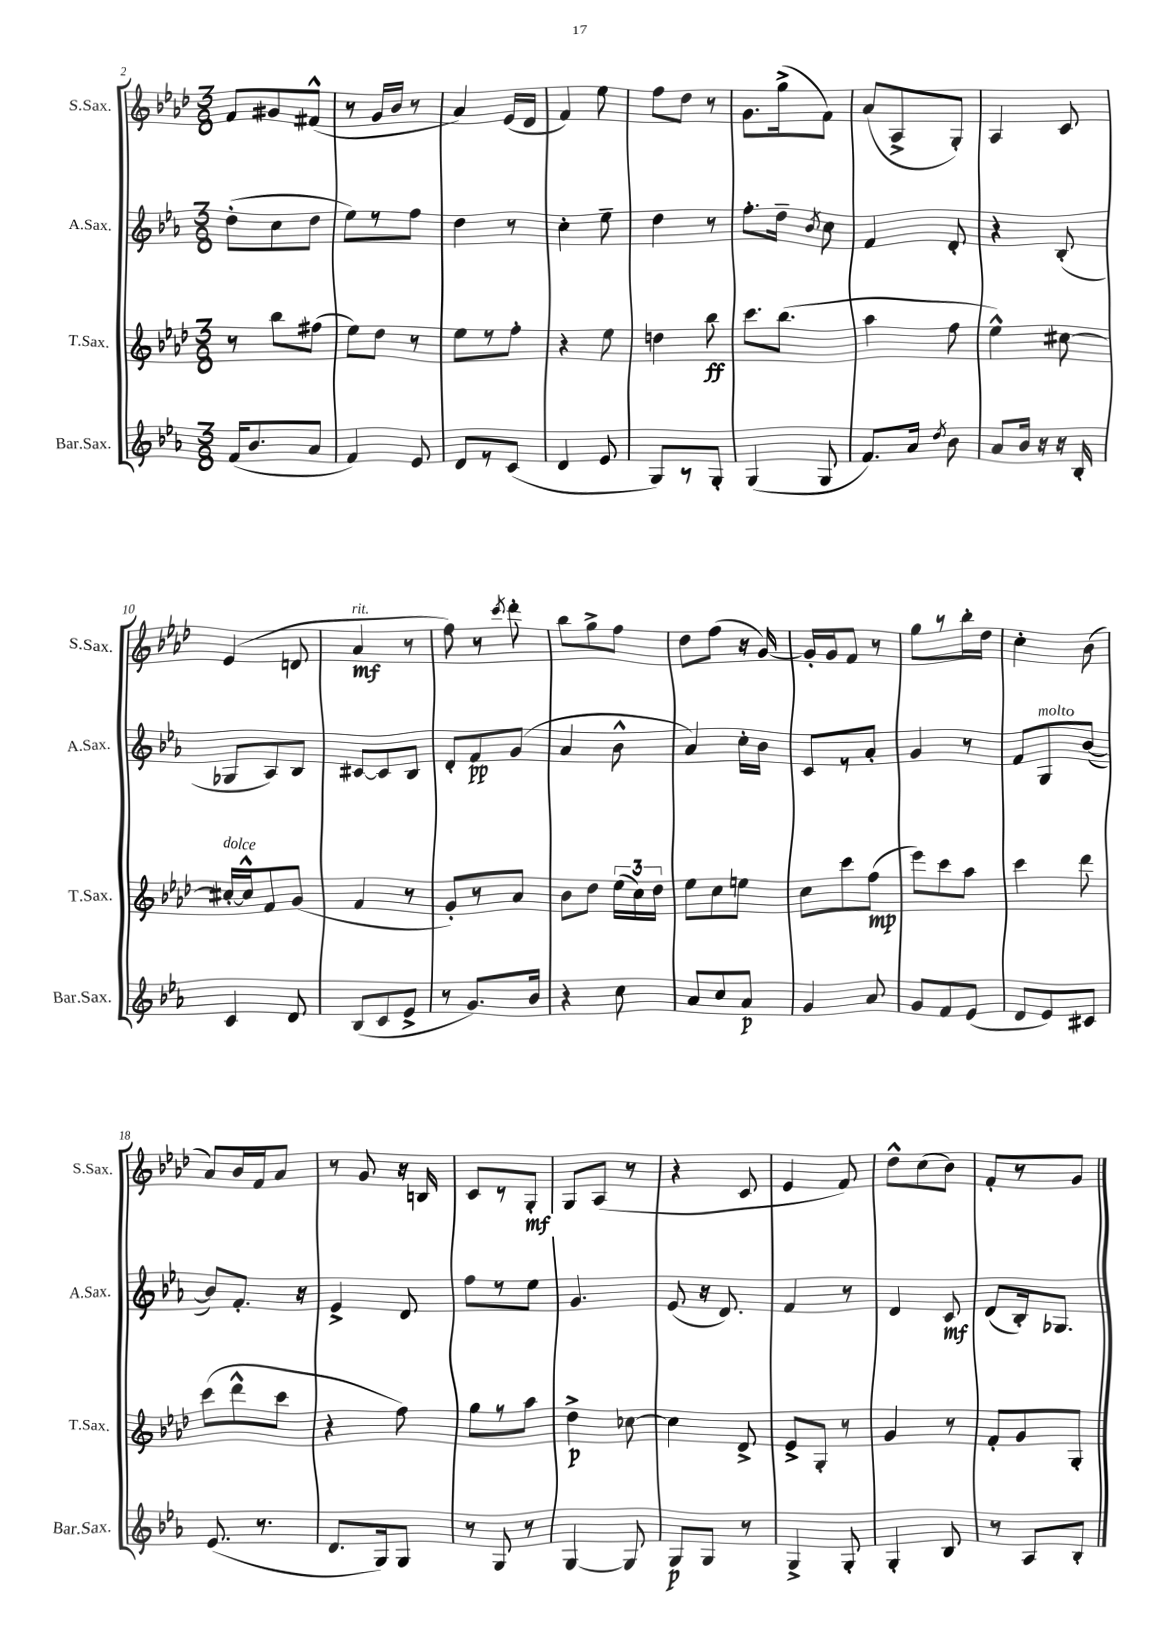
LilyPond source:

<<
\new StaffGroup <<
\new Staff = "s0" \with { instrumentName = "S.Sax." shortInstrumentName = "S.Sax." } {
    \clef treble \key aes \major \numericTimeSignature \time 3/8
    \autoBeamOff f'8[ gis'8 fis'8]-^( |
    r8 g'16[ bes'16] r8 |
    aes'4) ees'16[( des'16] |
    f'4) ees''8 |
    f''8[ des''8] r8 |
    g'8.[ g''16->( f'8]) |
    aes'8[( aes8-> g8]-.) |
    aes4 c'8 |
    ees'4( d'8 |
    aes'4\mf^\markup { \italic "rit." } r8 |
    f''8) r8 \acciaccatura { c'''8 } des'''8-. |
    bes''8[ g''8-> f''8] |
    des''8[ f''8]( r16 g'16~) |
    g'16[-. g'16 f'8] r8 |
    g''8[ r8 bes''16-. des''16] |
    c''4-. bes'8( |
    aes'8[) bes'16 f'16 aes'8] |
    r8 g'8 r16 b16 |
    c'8[ r8 g8]-.\mf |
    g8[ aes8]( r8 |
    r4 c'8 |
    ees'4 f'8) |
    des''8[-^ c''8( bes'8]) |
    f'8[-. r8 g'8] \bar "|." |
}
\new Staff = "s1" \with { instrumentName = "A.Sax." shortInstrumentName = "A.Sax." } {
    \clef treble \key ees \major \numericTimeSignature \time 3/8
    \autoBeamOff d''8[-.( c''8 d''8] |
    ees''8[) r8 f''8] |
    d''4 r8 |
    c''4-. ees''8-- |
    d''4 r8 |
    f''8.[-. d''16]-- \acciaccatura { bes'8 } c''8 |
    f'4 d'8-. |
    r4 bes8-.( |
    ges8[ aes8) bes8] |
    cis'8[~ cis'8 bes8] |
    d'8[-. f'8\pp g'8]( |
    aes'4 bes'8-^ |
    aes'4) c''16[-. bes'16] |
    c'8[ r8 aes'8]-. |
    g'4 r8 |
    f'8[ g8^\markup { \italic "molto" } bes'8]~( |
    bes'8[) f'8.]-. r16 |
    ees'4-> d'8 |
    f''8[ r8 ees''8] |
    g'4. |
    ees'8( r16 d'8.) |
    f'4 r8 |
    d'4 c'8\mf |
    d'8[( bes16-.) ges8.] \bar "|." |
}
\new Staff = "s2" \with { instrumentName = "T.Sax." shortInstrumentName = "T.Sax." } {
    \clef treble \key aes \major \numericTimeSignature \time 3/8
    \autoBeamOff r8 bes''8[ fis''8]( |
    ees''8[) des''8] r8 |
    ees''8[ r8 f''8]-. |
    r4 ees''8 |
    d''4 bes''8\ff |
    c'''8.[ bes''8.]( |
    aes''4 f''8 |
    ees''4-^) cis''8~ |
    cis''16[~-.^\markup { \italic "dolce" } cis''16-^ f'8 g'8]( |
    f'4 r8 |
    g'8[-.) r8 aes'8] |
    bes'8[ des''8] \tuplet 3/2 { ees''16[( c''16) des''16] } |
    ees''8[ c''8 e''8] |
    c''8[ c'''8 f''8]\mp( |
    ees'''8[) c'''8 aes''8] |
    c'''4 des'''8 |
    c'''8[( des'''8-^ c'''8] |
    r4 f''8) |
    g''8[ r8 aes''8] |
    des''4->\p ces''8~ |
    ces''4 des'8-> |
    ees'8[-> g8]-. r8 |
    g'4 r8 |
    f'8[-. g'8 g8]-. \bar "|." |
}
\new Staff = "s3" \with { instrumentName = "Bar.Sax." shortInstrumentName = "Bar.Sax." } {
    \clef treble \key ees \major \numericTimeSignature \time 3/8
    \autoBeamOff f'16[( bes'8. aes'8] |
    f'4) ees'8 |
    d'8[ r8 c'8]( |
    d'4 ees'8 |
    g8[) r8 g8]-. |
    g4( g8 |
    f'8.[) aes'16] \acciaccatura { d''8 } bes'8 |
    aes'8[ bes'16] r16 r16 bes16-. |
    c'4 d'8 |
    bes8[( c'8 ees'8]-> |
    r8 g'8.[) bes'16] |
    r4 c''8 |
    aes'8[ c''8 aes'8]\p |
    g'4 aes'8 |
    g'8[ f'8 ees'8]( |
    d'8[ ees'8) cis'8] |
    ees'8.( r8. |
    d'8.[ g16) g8] |
    r8 g8 r8 |
    g4~ g8 |
    g8[\p g8] r8 |
    g4-> g8-. |
    g4-. bes8 |
    r8 aes8[ bes8]-. \bar "|." |
}
>>
>>
\layout { \context { \Score currentBarNumber = #2 } }
